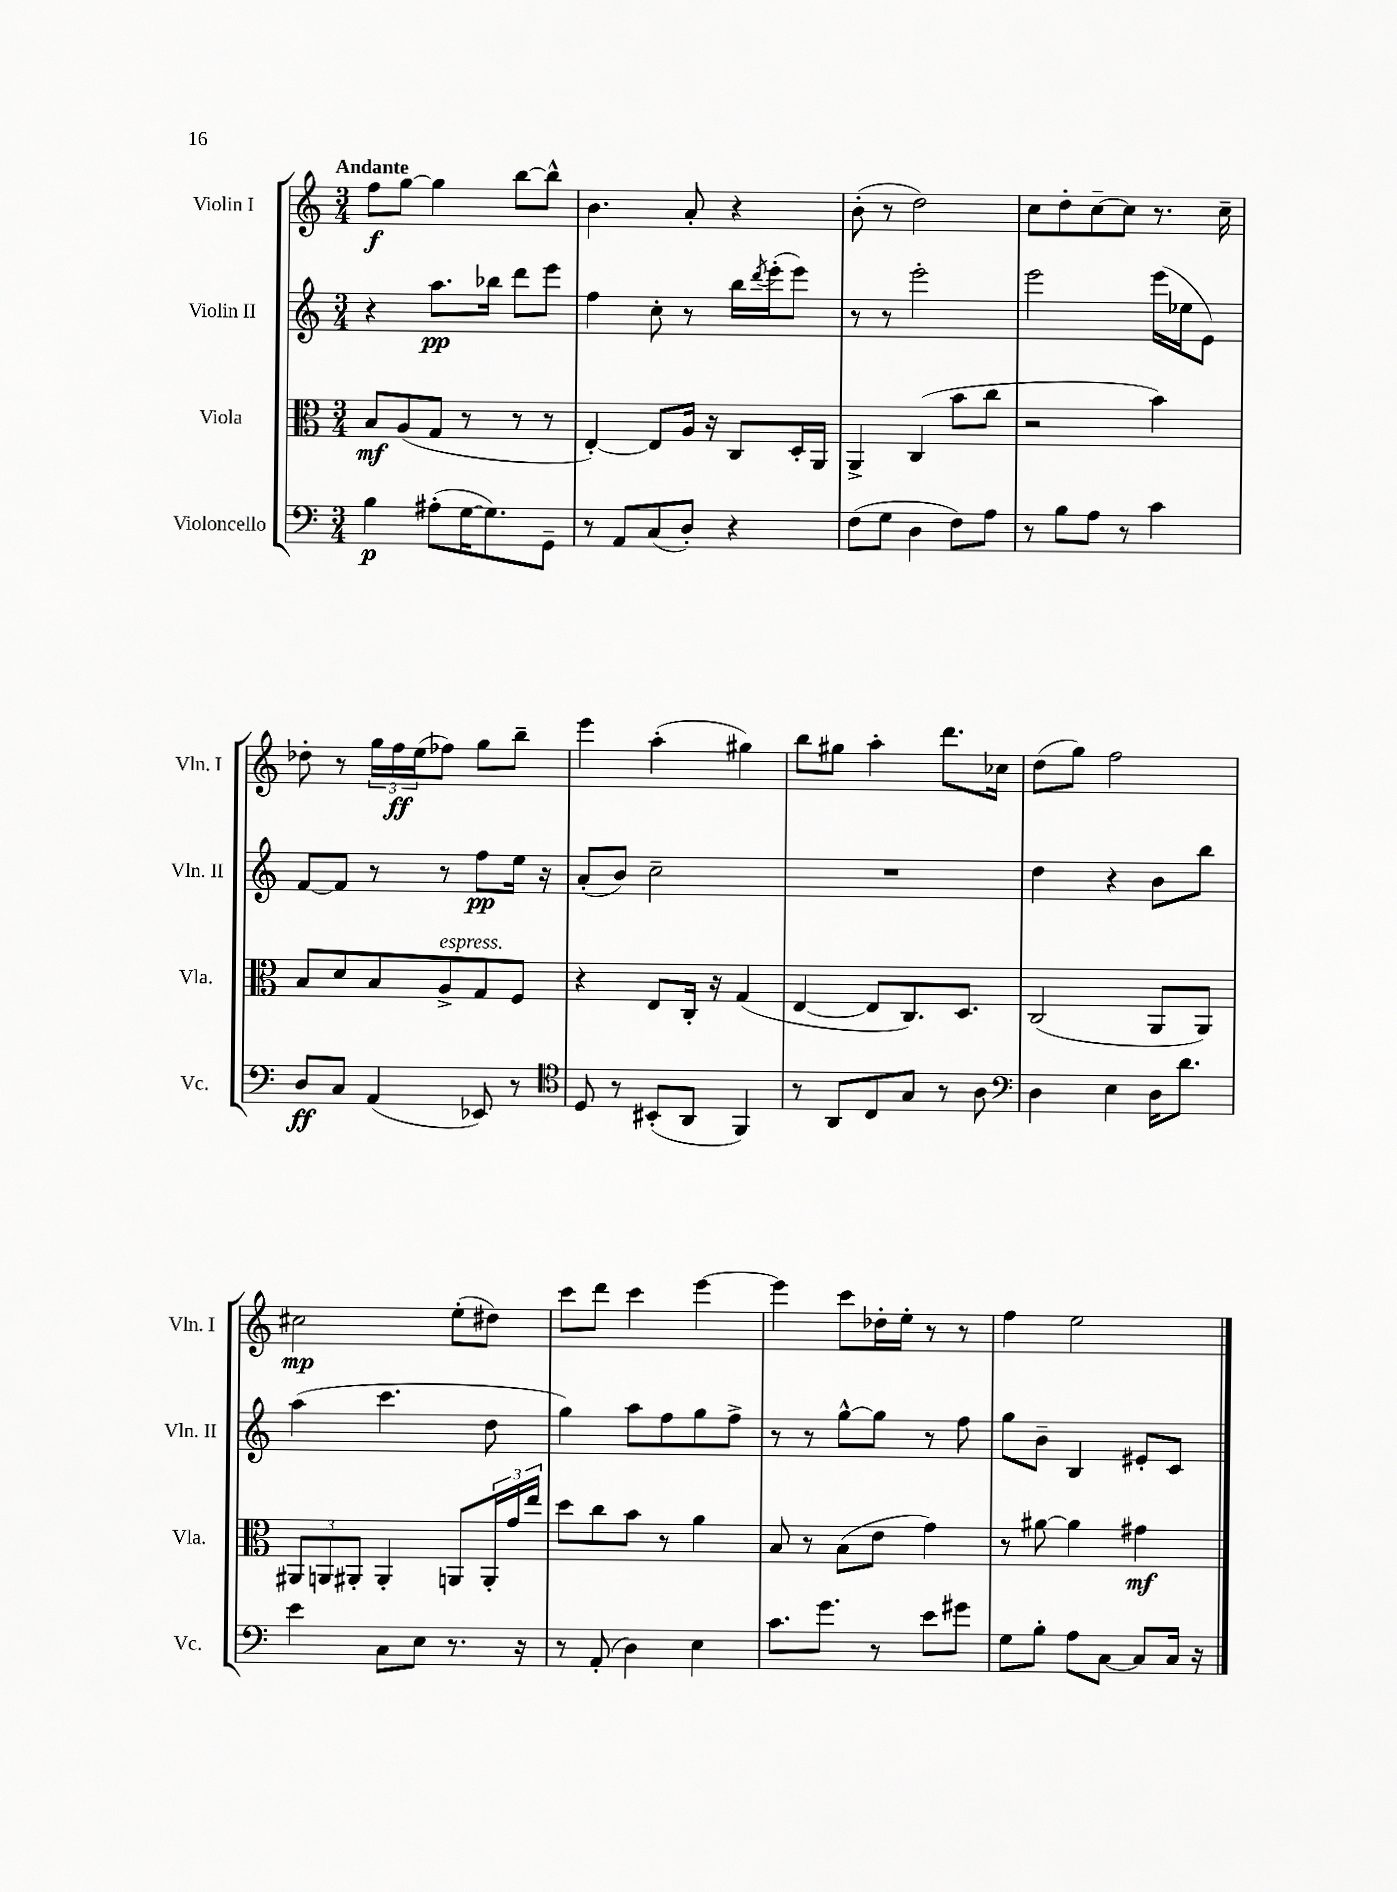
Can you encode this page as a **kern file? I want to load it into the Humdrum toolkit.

**kern	**kern	**kern	**kern
*staff4	*staff3	*staff2	*staff1
*clefF4	*clefC3	*clefG2	*clefG2
*k[]	*k[]	*k[]	*k[]
*M3/4	*M3/4	*M3/4	*M3/4
4B\	8B/L	4r	8ff\L
.	(8A/	.	[8gg\J
(8A#'\L	8G/J	8.aa\L	4gg\]
[16G\K	8r	.	.
8.G\])	.	16bb-\Jk	.
.	8r	8ddd\L	[8bb\L
8GG~\J	8r	8eee\J	8bb^^\]J
=	=	=	=
8r	[4E'/)	4ff\	4.b\
8AA/L	.	.	.
(8C/	8E/]L	8cc'\	.
8D'/J)	16A/Jk	8r	8a'/
.	16r	.	.
4r	8C/L	16bb\LL	4r
.	.	8qddd/	.
.	.	(16eee'\J	.
.	16D'/L	8eee\J)	.
.	16AA/JJ	.	.
=	=	=	=
(8F\L	4AA^/	8r	(8b'\
8G\J	.	8r	8r
4D\	(4C/	2eee'\	2dd\)
8F\L)	8b\L	.	.
8A\J	8cc\J	.	.
=	=	=	=
8r	2r	2eee\	8cc\L
8B\L	.	.	8dd'\
8A\J	.	.	[8cc~\
8r	.	.	8cc\]J
4c\	4b\)	(16eee\LL	8.r
.	.	16ee-\J	.
.	.	8e\J)	.
.	.	.	16cc~\
=	=	=	=
8D/L	8B/L	[8f/L	8dd-'\
8C/J	8d/	8f/]J	8r
(4AA/	8B/	8r	24gg\LL
.	.	.	24ff\
.	.	.	(24ee\J
.	8A^/	8r	8ff-\J)
8EE-/)	8G/	8ff\L	8gg\L
8r	8F/J	16ee\Jk	8bb~\J
.	.	16r	.
=	=	=	=
*clefC4	*	*	*
8D/	4r	(8a'/L	4eee\
8r	.	8b/J)	.
(8BB#'/L	8E/L	2cc~\	(4aa'\
8AA/J	16C'/Jk	.	.
.	16r	.	.
4FF/)	(4G/	.	4gg#\)
=	=	=	=
8r	[4E/	2.r	8bb\L
8AA/L	.	.	8gg#\J
8C/	8E/]L	.	4aa'\
8G/J	8.C/)	.	.
8r	.	.	8.ddd\L
.	8.D/J	.	.
8A\	.	.	.
.	.	.	16cc-\Jk
=	=	=	=
*clefF4	*	*	*
4D\	(2C/	4dd\	(8dd\L
.	.	.	8gg\J)
4E\	.	4r	2ff\
16D\LK	8AA/L	8b\L	.
8.d\J	.	.	.
.	8AA/J)	8bb\J	.
=	=	=	=
4e\	12AA#/L	(4aa\	2cc#\
.	12AA/	.	.
.	12AA#'/J	.	.
8C\L	4AA#'/	4.ccc\	.
8E\J	.	.	.
8.r	8AA/L	.	(8ee'\L
.	24AA'/L	8dd\	8dd#\J)
.	24g/	.	.
16r	.	.	.
.	24ee/JJ	.	.
=	=	=	=
8r	8dd\L	4gg\)	8ccc\L
(8AA'/	8cc\	.	8ddd\J
4D\)	8b\J	8aa\L	4ccc\
.	8r	8ff\	.
4E\	4a\	8gg\	[4eee\
.	.	8ff^\J	.
=	=	=	=
8.c\L	8B/	8r	4eee\]
.	8r	8r	.
8.g\J	.	.	.
.	(8B\L	[8gg^^\L	8ccc\L
8r	8e\J	8gg\]J	16dd-'\L
.	.	.	16ee'\JJ
8e\L	4g\)	8r	8r
8g#\J	.	8ff\	8r
=	=	=	=
8G\L	8r	8gg\L	4ff\
8B'\J	[8a#\	8b~\J	.
8A\L	4a#\]	4B/	2ee\
[8C\J	.	.	.
8C/]L	4g#\	8e#'/L	.
16C/Jk	.	8c/J	.
16r	.	.	.
==	==	==	==
*-	*-	*-	*-
